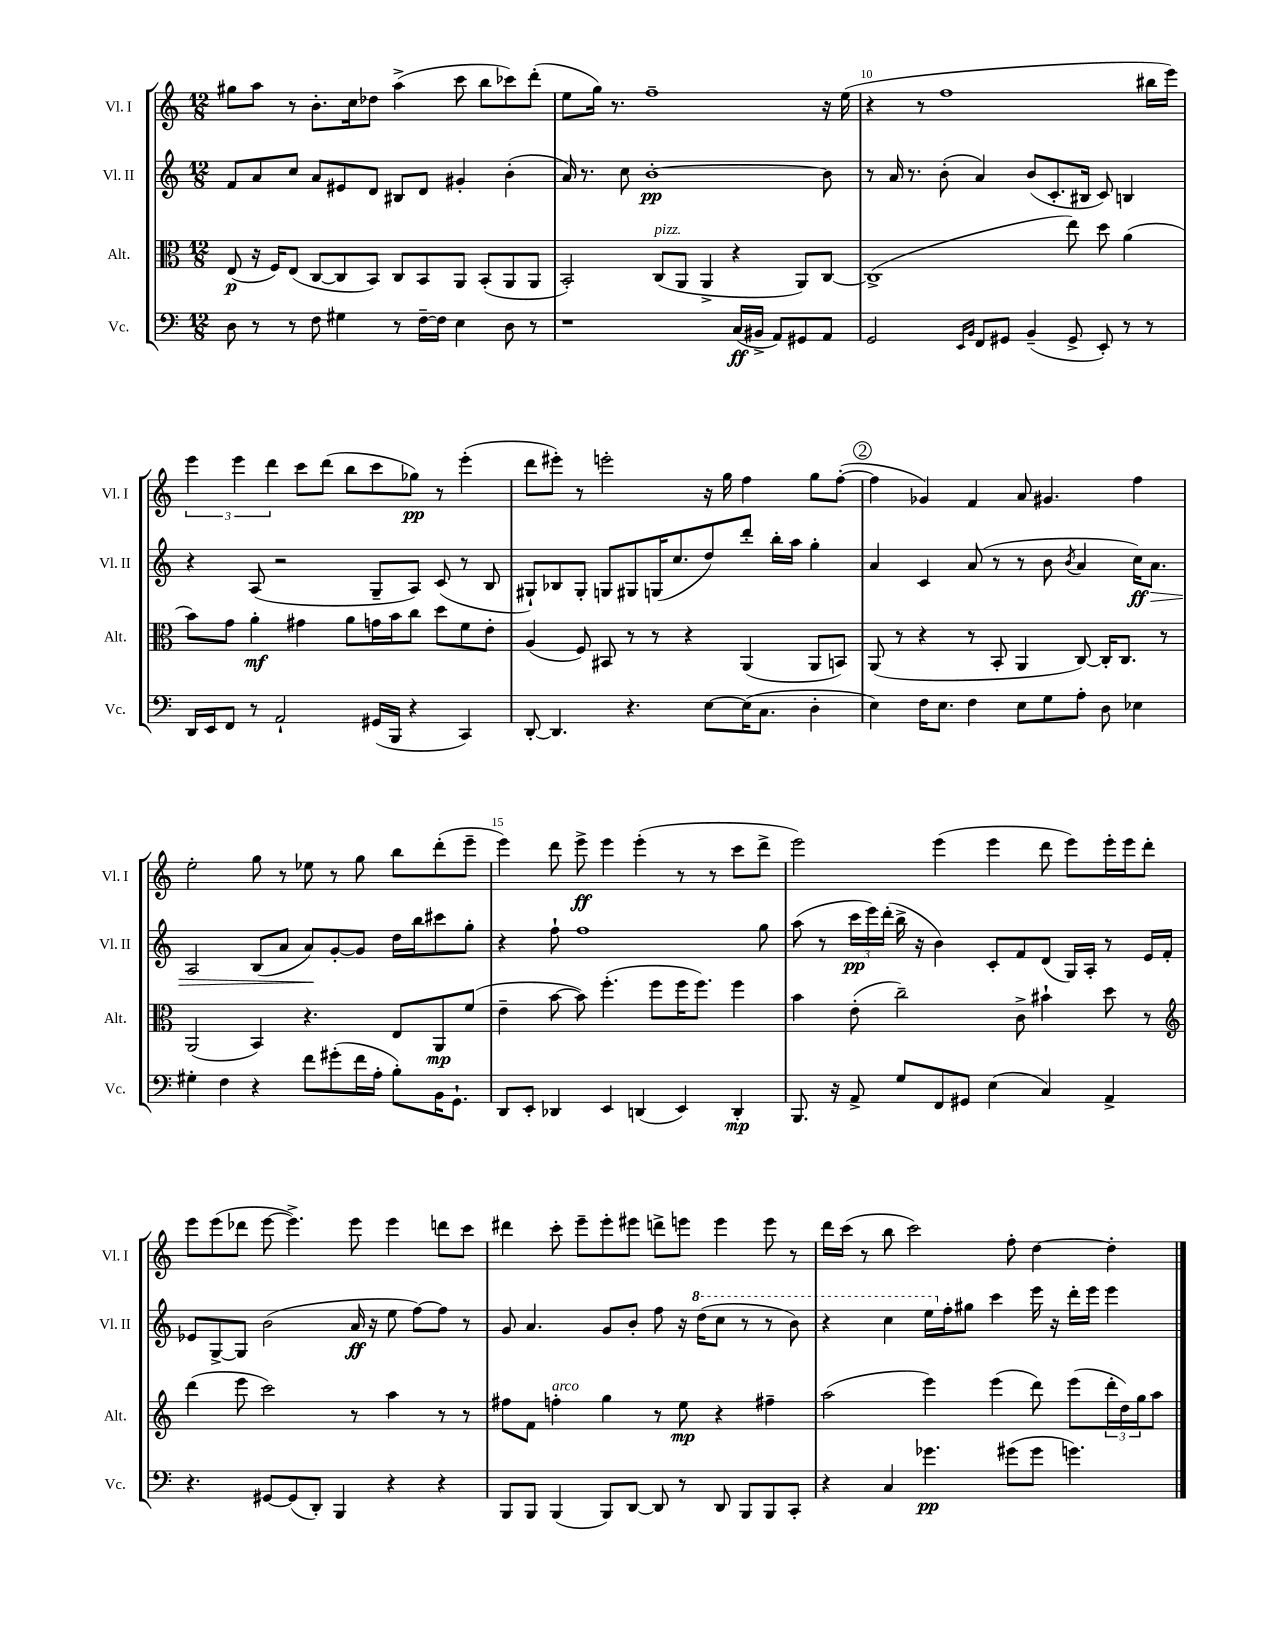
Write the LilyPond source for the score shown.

<<
\new StaffGroup <<
\new Staff = "s0" \with { instrumentName = "Vl. I" shortInstrumentName = "Vl. I" } {
    \clef treble \key c \major \numericTimeSignature \time 12/8
    gis''8 a''8 r8 b'8.-. c''16 des''8 a''4->( c'''8 b''8 ces'''8) d'''8-.( |
    e''8 g''16) r8. f''1-- r16 e''16( |
    r4 r8 f''1 bis''16 e'''16) |
    \tuplet 3/2 { e'''4 e'''4 d'''4 } c'''8 d'''8( b''8 c'''8 ges''8\pp) r8 e'''4-.( |
    d'''8 eis'''8-.) r8 e'''2-. r16 g''16 f''4 g''8 f''8~-.( |
    \mark \markup { \circle "2" } f''4 ges'4) f'4 a'8 gis'4. f''4 |
    e''2-. g''8 r8 ees''8 r8 g''8 b''8 d'''8-.( e'''8-- |
    e'''4) d'''8 e'''8->\ff e'''4 e'''4-.( r8 r8 c'''8 d'''8-> |
    e'''2) e'''4( e'''4 d'''8 e'''8) e'''16-. e'''16 d'''8-. |
    e'''8 e'''8( des'''8 e'''8~ e'''4.->) e'''8 e'''4 d'''8 c'''8 |
    dis'''4 c'''8-. e'''8-- e'''8-. eis'''8 d'''8-> e'''8 e'''4 e'''8 r8 |
    d'''16 c'''16( r8 b''8 c'''2) f''8-. d''4~ d''4-. \bar "|." |
}
\new Staff = "s1" \with { instrumentName = "Vl. II" shortInstrumentName = "Vl. II" } {
    \clef treble \key c \major \numericTimeSignature \time 12/8
    f'8 a'8 c''8 a'8 eis'8 d'8 bis8 d'8 gis'4-. b'4-.( |
    a'16) r8. c''8 b'1~-.\pp b'8 |
    r8 a'16 r8. b'8-.( a'4) b'8( c'8.-. bis16 c'8) b4 |
    r4 a8( r2 g8-- a8) c'8( r8 b8 |
    gis8-!) bes8 gis8-. g8 gis8 g16( c''8. d''8) d'''8-. b''16-. a''16 g''4-. |
    \mark \markup { \circle "2" } a'4 c'4 a'8( r8 r8 b'8 \acciaccatura { b'8 } a'4 c''16\ff) a'8.\> |
    a2 b8( a'8 a'8\!) g'8~-. g'8 d''16 b''16 cis'''8 g''8-. |
    r4 f''8-! f''1 g''8 |
    a''8( r8 \tuplet 3/2 { c'''16\pp e'''16) d'''16-.( } b''16-> r16 b'4) c'8-. f'8 d'8( g16) a16-. r8 e'16 f'16-. |
    ees'8 g8~-> g8 b'2( a'16\ff r16 e''8 f''8~) f''8 r8 |
    g'8 a'4. g'8 b'8-. f''8 r16 \ottava #1 d'''16( c'''8 r8 r8 b''8) |
    r4 c'''4 e'''16 \ottava #0 f''16-. gis''8 c'''4 e'''16 r16 d'''16-. e'''16 e'''4 \bar "|." |
}
\new Staff = "s2" \with { instrumentName = "Alt." shortInstrumentName = "Alt." } {
    \clef alto \key c \major \numericTimeSignature \time 12/8
    e8\p( r16 f16) e8( c8~ c8 b,8) c8 b,8 a,8 b,8-.( a,8 a,8 |
    b,2-.) c8^\markup { \italic "pizz." }( a,8 a,4-> r4 a,8) c8~ |
    c1->( e''8) d''8 a'4( |
    b'8) g'8 a'4-.\mf gis'4 a'8 g'16 b'16 c''8 d''8 f'8 e'8-. |
    a4( f8) bis,8 r8 r8 r4 a,4( a,8 b,8) |
    \mark \markup { \circle "2" } a,8( r8 r4 r8 b,8-. a,4 c8~) c16-. c8. r8 |
    a,2( b,4) r4. e8 a,8\mp f'8( |
    e'4-- b'8~ b'8) f''4.-.( f''8 f''16 f''8.) f''4 |
    b'4 e'8-.( c''2--) c'8-> bis'4-! d''8 r8 |
    \clef treble d'''4( e'''8 c'''2) r8 a''4 r8 r8 |
    fis''8 f'8 f''4-.^\markup { \italic "arco" } g''4 r8 e''8\mp r4 fis''4-- |
    a''2( e'''4) e'''4( d'''8) e'''8( \tuplet 3/2 { d'''16-. d''16) g''16 } a''8 \bar "|." |
}
\new Staff = "s3" \with { instrumentName = "Vc." shortInstrumentName = "Vc." } {
    \clef bass \key c \major \numericTimeSignature \time 12/8
    d8 r8 r8 f8 gis4 r8 f16~-- f16 e4 d8 r8 |
    r1 c16\ff( bis,16-> a,8) gis,8 a,8 |
    g,2 \grace { e,16 b,16 } f,8 gis,8 b,4--( gis,8-> e,8-.) r8 r8 |
    d,16 e,16 f,8 r8 a,2-! gis,16( b,,16 r4 c,4) |
    d,8~-. d,4. r4. e8~ e16( c8. d4-. |
    \mark \markup { \circle "2" } e4) f16 e8. f4 e8 g8 a8-. d8 ees4 |
    gis4-. f4 r4 f'8 gis'8-.( f'16 a16-. b8-.) b,16 g,8.-! |
    d,8 e,8-. des,4 e,4 d,4( e,4) d,4-.\mp |
    b,,8. r16 a,8-> g8 f,8 gis,8 e4( c4) a,4-> |
    r4. gis,8~ gis,8( d,8-.) b,,4 r4 r4 |
    b,,8 b,,8 b,,4( b,,8) d,8~ d,8 r8 d,8 b,,8 b,,8 c,8-. |
    r4 c4 ges'4.\pp gis'8( gis'8 g'4.) \bar "|." |
}
>>
>>
\layout { \context { \Score currentBarNumber = #8 \override BarNumber.break-visibility = ##(#f #t #t) barNumberVisibility = #(every-nth-bar-number-visible 5) } }
